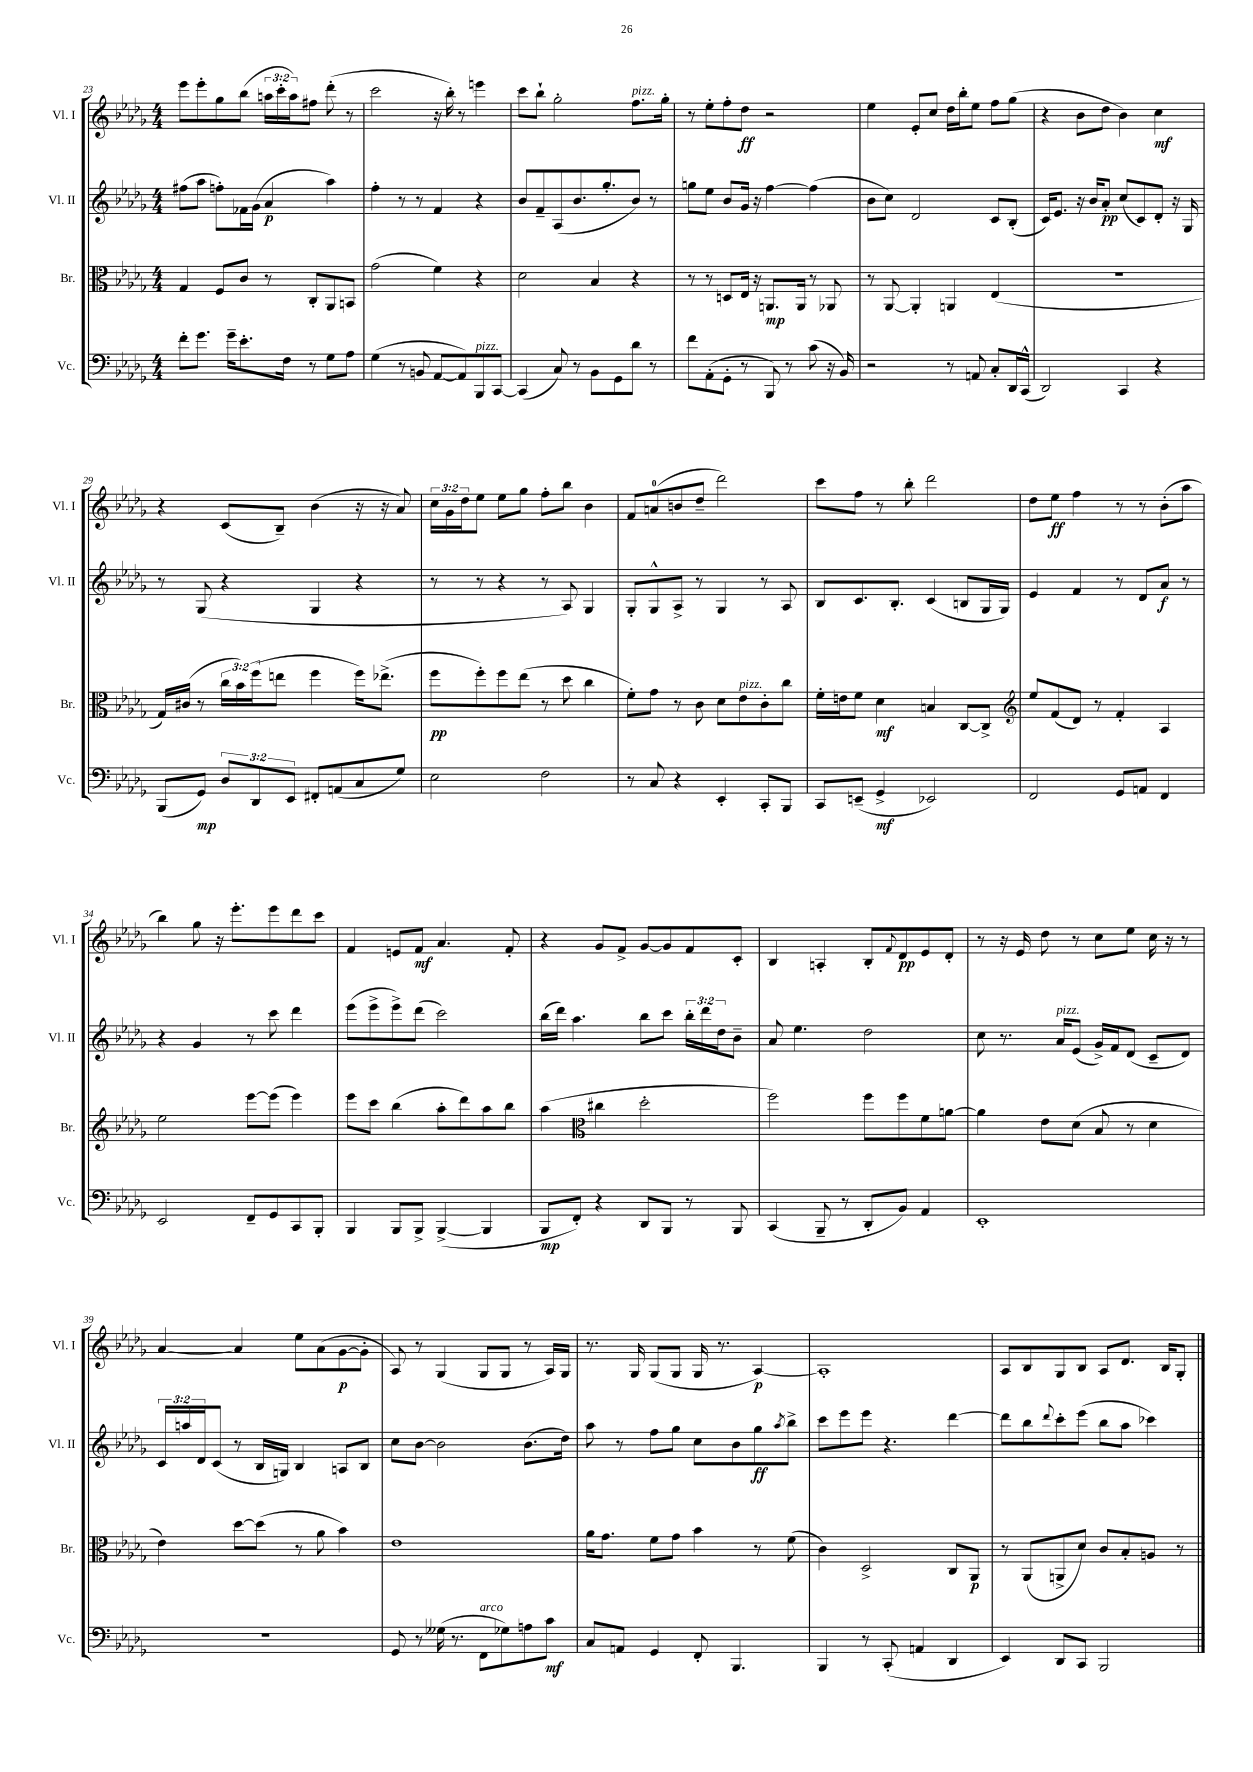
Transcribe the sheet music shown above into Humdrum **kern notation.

**kern	**dynam	**kern	**dynam	**kern	**dynam	**kern	**dynam
*part4	*part4	*part3	*part3	*part2	*part2	*part1	*part1
*staff4	*staff4	*staff3	*staff3	*staff2	*staff2	*staff1	*staff1
*I"Vc.	*	*I"Br.	*	*I"Vl. II	*	*I"Vl. I	*
*I'Vc.	*	*I'Br.	*	*I'Vl. II	*	*I'Vl. I	*
*clefF4	*	*clefC3	*	*clefG2	*	*clefG2	*
*k[b-e-a-d-g-]	*	*k[b-e-a-d-g-]	*	*k[b-e-a-d-g-]	*	*k[b-e-a-d-g-]	*
*M4/4	*	*M4/4	*	*M4/4	*	*M4/4	*
=23	=23	=23	=23	=23	=23	=23	=23
8f'\L	.	4G-/	.	(8ff#X\L	.	8eee-\L	.
8.g-\J	.	.	.	8aa-\J	.	8eee-'\	.
.	.	8F/L	.	8ffn'\L)	.	8gg-\	.
16g-~\KL	.	.	.	.	.	.	.
8.e-'\	.	8c/J	.	16f-X\L	.	(8bb-\J	.
.	.	.	.	(16g-\JJ	.	.	.
.	.	8r	.	4a-/	p	24aan\LL	.
.	.	.	.	.	.	24ccc'\	.
16F\Jk	.	.	.	.	.	.	.
.	.	.	.	.	.	24aa\J)	.
8r	.	8C'/L	.	.	.	8ff#X\J	.
8G-\L	.	8AA-/	.	4aa-\)	.	(8ddd-'\	.
8A-\J	.	8BBn/J	.	.	.	8r	.
=24	=24	=24	=24	=24	=24	=24	=24
(4G-\	.	(2g-\	.	4ff'\	.	2ccc\	.
8r	.	.	.	8r	.	.	.
8BBn/	.	.	.	8r	.	.	.
[8AA-/L	.	4f\)	.	4f/	.	16r	.
.	.	.	.	.	.	16bb-'\)	.
8AA-/])	.	.	.	.	.	8r	.
!LO:TX:a:i:t=pizz.	!	!	!	!	!	!	!
8BBB-/	.	4r	.	4r	.	4eeen\	.
[8CC/J	.	.	.	.	.	.	.
=25	=25	=25	=25	=25	=25	=25	=25
(4CC/]	.	2d-\	.	8b-/L	.	8ccc\L	.
.	.	.	.	8f~/	.	8bb-`\J	.
8C/)	.	.	.	(8A-/	.	2gg-'\	.
8r	.	.	.	8.b-/	.	.	.
8BB-\L	.	4B-/	.	.	.	.	.
.	.	.	.	8.gg-'/	.	.	.
8GG-\	.	.	.	.	.	.	.
!	!	!	!	!	!	!LO:TX:a:i:t=pizz.	!
8d-\J	.	4r	.	8b-/J)	.	8.ff\L	.
8r	.	.	.	8r	.	.	.
.	.	.	.	.	.	16gg-'\Jk	.
=26	=26	=26	=26	=26	=26	=26	=26
8f\L	.	8r	.	8ggn\L	.	8r	.
(8AA-'\	.	8r	.	8ee-\J	.	8ee-'\L	.
8GG-'\J	.	8Dn/L	.	8b-/L	.	8ff'\	.
8r	.	16E-/Jk	.	16g-/Jk	.	8dd-\J	ff
.	.	16r	.	16r	.	.	.
8BBB-/)	.	8.AAn/L	mp	[4ff\	.	2r	.
8r	.	.	.	.	.	.	.
.	.	16AA/Jk	.	.	.	.	.
(8c\	.	8r	.	(4ff\]	.	.	.
16r	.	8AA-X/	.	.	.	.	.
16BB-/)	.	.	.	.	.	.	.
=27	=27	=27	=27	=27	=27	=27	=27
2r	.	8r	.	8b-\L	.	4ee-\	.
.	.	[8AA-/	.	8cc\J)	.	.	.
.	.	4AA-'/]	.	2d-/	.	8e-'/L	.
.	.	.	.	.	.	8cc/J	.
8r	.	4AAn/	.	.	.	16dd-\LL	.
.	.	.	.	.	.	16bb-'\J	.
8AAn/	.	.	.	.	.	8ee-\J	.
8C'/L	.	(4E-/	.	8c/L	.	8ff\L	.
16DD-/L	.	.	.	(8B-'/J	.	(8gg-\J	.
(16CC^^/JJ	.	.	.	.	.	.	.
=28	=28	=28	=28	=28	=28	=28	=28
2DD-/)	.	1r	.	16c/KL)	.	4r	.
.	.	.	.	8.e-/J	.	.	.
.	.	.	.	16r	.	8b-\L	.
.	.	.	.	16b-/KL	.	.	.
.	.	.	.	8a-'/J	pp	8dd-\J	.
4CC/	.	.	.	(8cc/L	.	4b-\)	.
.	.	.	.	8c/)	.	.	.
4r	.	.	.	8d-'/J	.	4cc\	mf
.	.	.	.	16r	.	.	.
.	.	.	.	16G-/	.	.	.
!!LO:LB:g=z
=29	=29	=29	=29	=29	=29	=29	=29
(8BBB-/L	.	16G-/LL)	.	8r	.	4r	.
.	.	(16c#X/JJ	.	.	.	.	.
8GG-/J)	mp	8r	.	(8G-/	.	.	.
12D-/L	.	24cc\LL	.	4r	.	(8c/L	.
.	.	24b-\)	.	.	.	.	.
12DD-/	.	(24ff\J	.	.	.	.	.
.	.	8een\J	.	.	.	8B-~/J)	.
12EE-/J	.	.	.	.	.	.	.
8FF#X'/L	.	4ff\	.	4G-/	.	(4b-\	.
(8AAn/	.	.	.	.	.	.	.
8C/	.	16ff\KL)	.	4r	.	16r	.
.	.	(8.ee-X^\J	.	.	.	16r	.
8G-/J)	.	.	.	.	.	8a-/)	.
=30	=30	=30	=30	=30	=30	=30	=30
2E-\	.	8ff\L	pp	8r	.	24cc\LL	.
.	.	.	.	.	.	24g-\	.
.	.	.	.	.	.	24dd-\J	.
.	.	8ff'\)	.	8r	.	8ee-\J	.
.	.	8ff\	.	4r	.	8ee-\L	.
.	.	(8ee-\J	.	.	.	8gg-\J	.
2F\	.	8r	.	8r	.	8ff'\L	.
.	.	8dd-\	.	8A-/)	.	8bb-\J	.
.	.	4cc\	.	4G-/	.	4b-\	.
=31	=31	=31	=31	=31	=31	=31	=31
8r	.	8f'\L)	.	8G-'/L	.	8f/L	.
8C/	.	8g-\J	.	8G-^^/	.	(8an/	.
4r	.	8r	.	8A-^/J	.	8bn/	.
.	.	8c\	.	8r	.	8dd-~/J	.
4EE-'/	.	8d-\L	.	4G-/	.	2ddd-\)	.
!	!	!LO:TX:a:i:t=pizz.	!	!	!	!	!
.	.	8e-\	.	.	.	.	.
8CC'/L	.	8c'\	.	8r	.	.	.
8BBB-/J	.	8cc\J	.	8A-/	.	.	.
=32	=32	=32	=32	=32	=32	=32	=32
8CC/L	.	16f'\LL	.	8B-/L	.	8ccc\L	.
.	.	16en\J	.	.	.	.	.
(8EEn~/J	.	8f\J	.	8.c/	.	8ff\J	.
4GG-^/	mf	4d-\	mf	.	.	8r	.
.	.	.	.	8.B-'/J	.	.	.
.	.	.	.	.	.	8bb-'\	.
2EE-X/)	.	4Bn/	.	(4c/	.	2ddd-\	.
.	.	[8C/L	.	8Bn/L	.	.	.
.	.	8C^/J]	.	16G-/L	.	.	.
.	.	.	.	16G-/JJ)	.	.	.
=33	=33	=33	=33	=33	=33	=33	=33
*	*	*clefG2	*	*	*	*	*
2FF/	.	8ee-/L	.	4e-/	.	8dd-\L	.
.	.	(8f/	.	.	.	8ee-\J	ff
.	.	8d-/J)	.	4f/	.	4ff\	.
.	.	8r	.	.	.	.	.
8GG-/L	.	4f'/	.	8r	.	8r	.
8AAn/J	.	.	.	8d-/L	.	8r	.
4FF/	.	4A-/	.	8a-/J	f	(8b-'\L	.
.	.	.	.	8r	.	8aa-\J	.
!!LO:LB:g=z
=34	=34	=34	=34	=34	=34	=34	=34
2EE-/	.	2ee-\	.	4r	.	4bb-\)	.
.	.	.	.	4g-/	.	8gg-\	.
.	.	.	.	.	.	16r	.
.	.	.	.	.	.	8.eee-'\L	.
8FF~/L	.	[8eee-\L	.	8r	.	.	.
8GG-/	.	(8eee-\J]	.	8ccc\	.	8eee-\	.
8CC/	.	4eee-\)	.	4ddd-\	.	8ddd-\	.
8BBB-'/J	.	.	.	.	.	8ccc\J	.
=35	=35	=35	=35	=35	=35	=35	=35
4BBB-/	.	8eee-\L	.	(8eee-\L	.	4f/	.
.	.	8ccc\J	.	8eee-^\	.	.	.
8BBB-/L	.	(4bb-\	.	8eee-^\)	.	8en/L	.
8BBB-^/J	.	.	.	(8ddd-\J	.	8f/J	mf
([4BBB-^/	.	8aa-'\L	.	2ccc\)	.	4.a-/	.
.	.	8ddd-\)	.	.	.	.	.
4BBB-/]	.	8aa-\	.	.	.	.	.
.	.	8bb-\J	.	.	.	8f'/	.
=36	=36	=36	=36	=36	=36	=36	=36
8BBB-/L	mp	(4aa-\	.	(16bb-\LL	.	4r	.
.	.	.	.	16ddd-\JJ)	.	.	.
8FF'/J)	.	.	.	4.aa-\	.	.	.
*	*	*clefC3	*	*	*	*	*
4r	.	4cc#X\	.	.	.	8g-/L	.
.	.	.	.	.	.	8f^/J	.
8DD-/L	.	2dd-'\	.	8bb-\L	.	[8g-/L	.
8BBB-/J	.	.	.	8ccc\J	.	8g-/]	.
8r	.	.	.	24bb-'\LL	.	8f/	.
.	.	.	.	24ddd-\	.	.	.
.	.	.	.	24dd-\J	.	.	.
8BBB-/	.	.	.	8b-~\J	.	8c'/J	.
=37	=37	=37	=37	=37	=37	=37	=37
(4CC/	.	2ff\)	.	8a-/	.	4B-/	.
.	.	.	.	4.ee-\	.	.	.
8BBB-~/	.	.	.	.	.	4An'/	.
8r	.	.	.	.	.	.	.
8DD-'/L	.	8ff\L	.	2dd-\	.	8B-'/L	.
.	.	.	.	.	.	8qqf/	.
8BB-/J)	.	8ff\	.	.	.	8d-/	pp
4AA-/	.	8f\	.	.	.	8e-/	.
.	.	[8an\J	.	.	.	8d-'/J	.
=38	=38	=38	=38	=38	=38	=38	=38
1EE-'	.	4a\]	.	8cc\	.	8r	.
.	.	.	.	8.r	.	16r	.
.	.	.	.	.	.	16e-/	.
.	.	8e-\L	.	.	.	8dd-\	.
!	!	!	!	!LO:TX:a:i:t=pizz.	!	!	!
.	.	.	.	16a-/KL	.	.	.
.	.	(8d-\J	.	(8e-/J	.	8r	.
.	.	8B-/	.	16g-^/LL)	.	8cc\L	.
.	.	.	.	16f/J	.	.	.
.	.	8r	.	(8d-/J	.	8ee-\J	.
.	.	4d-\	.	8c~/L	.	16cc\	.
.	.	.	.	.	.	16r	.
.	.	.	.	8d-/J)	.	8r	.
!!LO:LB:g=z
=39	=39	=39	=39	=39	=39	=39	=39
1r	.	4e-\)	.	24c/LL	.	[4a-/	.
.	.	.	.	24aan/	.	.	.
.	.	.	.	24d-/J	.	.	.
.	.	.	.	(8c/J	.	.	.
.	.	[8dd-\L	.	8r	.	4a-/]	.
.	.	(8dd-\J]	.	16B-/LL	.	.	.
.	.	.	.	16Gn/JJ)	.	.	.
.	.	8r	.	4B-/	.	8ee-\L	.
.	.	8a-\	.	.	.	(8a-\	.
.	.	4b-\)	.	8An/L	.	[8g-\	p
.	.	.	.	8B-/J	.	8g-'\J]	.
=40	=40	=40	=40	=40	=40	=40	=40
8GG-/	.	1e-	.	8cc\L	.	8A-/)	.
8r	.	.	.	[8b-\J	.	8r	.
(16G--X\	.	.	.	2b-\]	.	(4G-/	.
8.r	.	.	.	.	.	.	.
!LO:TX:a:i:t=arco	!	!	!	!	!	!	!
8FF\L	.	.	.	.	.	8G-/L	.
8G-X\)	.	.	.	.	.	8G-/J	.
8An\	.	.	.	(8.b-\L	.	8r	.
8c\J	mf	.	.	.	.	16A-/LL)	.
.	.	.	.	16dd-\Jk)	.	16G-/JJ	.
=41	=41	=41	=41	=41	=41	=41	=41
8C/L	.	16a-\KL	.	8aa-\	.	8.r	.
.	.	8.g-\J	.	.	.	.	.
8AAn/J	.	.	.	8r	.	.	.
.	.	.	.	.	.	16G-/	.
4GG-/	.	8f\L	.	8ff\L	.	(8G-/L	.
.	.	8g-\J	.	8gg-\J	.	8G-/J	.
8FF'/	.	4b-\	.	8cc\L	.	16G-/	.
.	.	.	.	.	.	8.r	.
4.BBB-/	.	.	.	8b-\	.	.	.
.	.	8r	.	8gg-\	ff	[4A-/)	p
.	.	.	.	8qaa-/	.	.	.
.	.	(8f\	.	8bb-^\J	.	.	.
=42	=42	=42	=42	=42	=42	=42	=42
4BBB-/	.	4c\)	.	8ccc\L	.	1A-']	.
.	.	.	.	8eee-\	.	.	.
8r	.	2D-^/	.	8eee-\J	.	.	.
(8CC'/	.	.	.	4.r	.	.	.
4AAn/	.	.	.	.	.	.	.
4DD-/	.	8C/L	.	[4ddd-\	.	.	.
.	.	8AA-/J	p	.	.	.	.
=43	=43	=43	=43	=43	=43	=43	=43
4EE-/)	.	8r	.	8ddd-\L]	.	8A-/L	.
.	.	(8AA-/L	.	8bb-\	.	8B-/	.
.	.	.	.	8qqddd-/	.	.	.
8DD-/L	.	8AAn^/	.	8ccc'\	.	8G-/	.
8CC/J	.	8d-/J)	.	(8eee-\J	.	8B-/J	.
2BBB-/	.	8c/L	.	8bb-\L	.	8A-/L	.
.	.	8B-'/	.	8aa-\J	.	8.d-/J	.
.	.	8An/J	.	4ccc-X\)	.	.	.
.	.	.	.	.	.	16B-/KL	.
.	.	8r	.	.	.	8G-'/J	.
==	==	==	==	==	==	==	==
*-	*-	*-	*-	*-	*-	*-	*-
